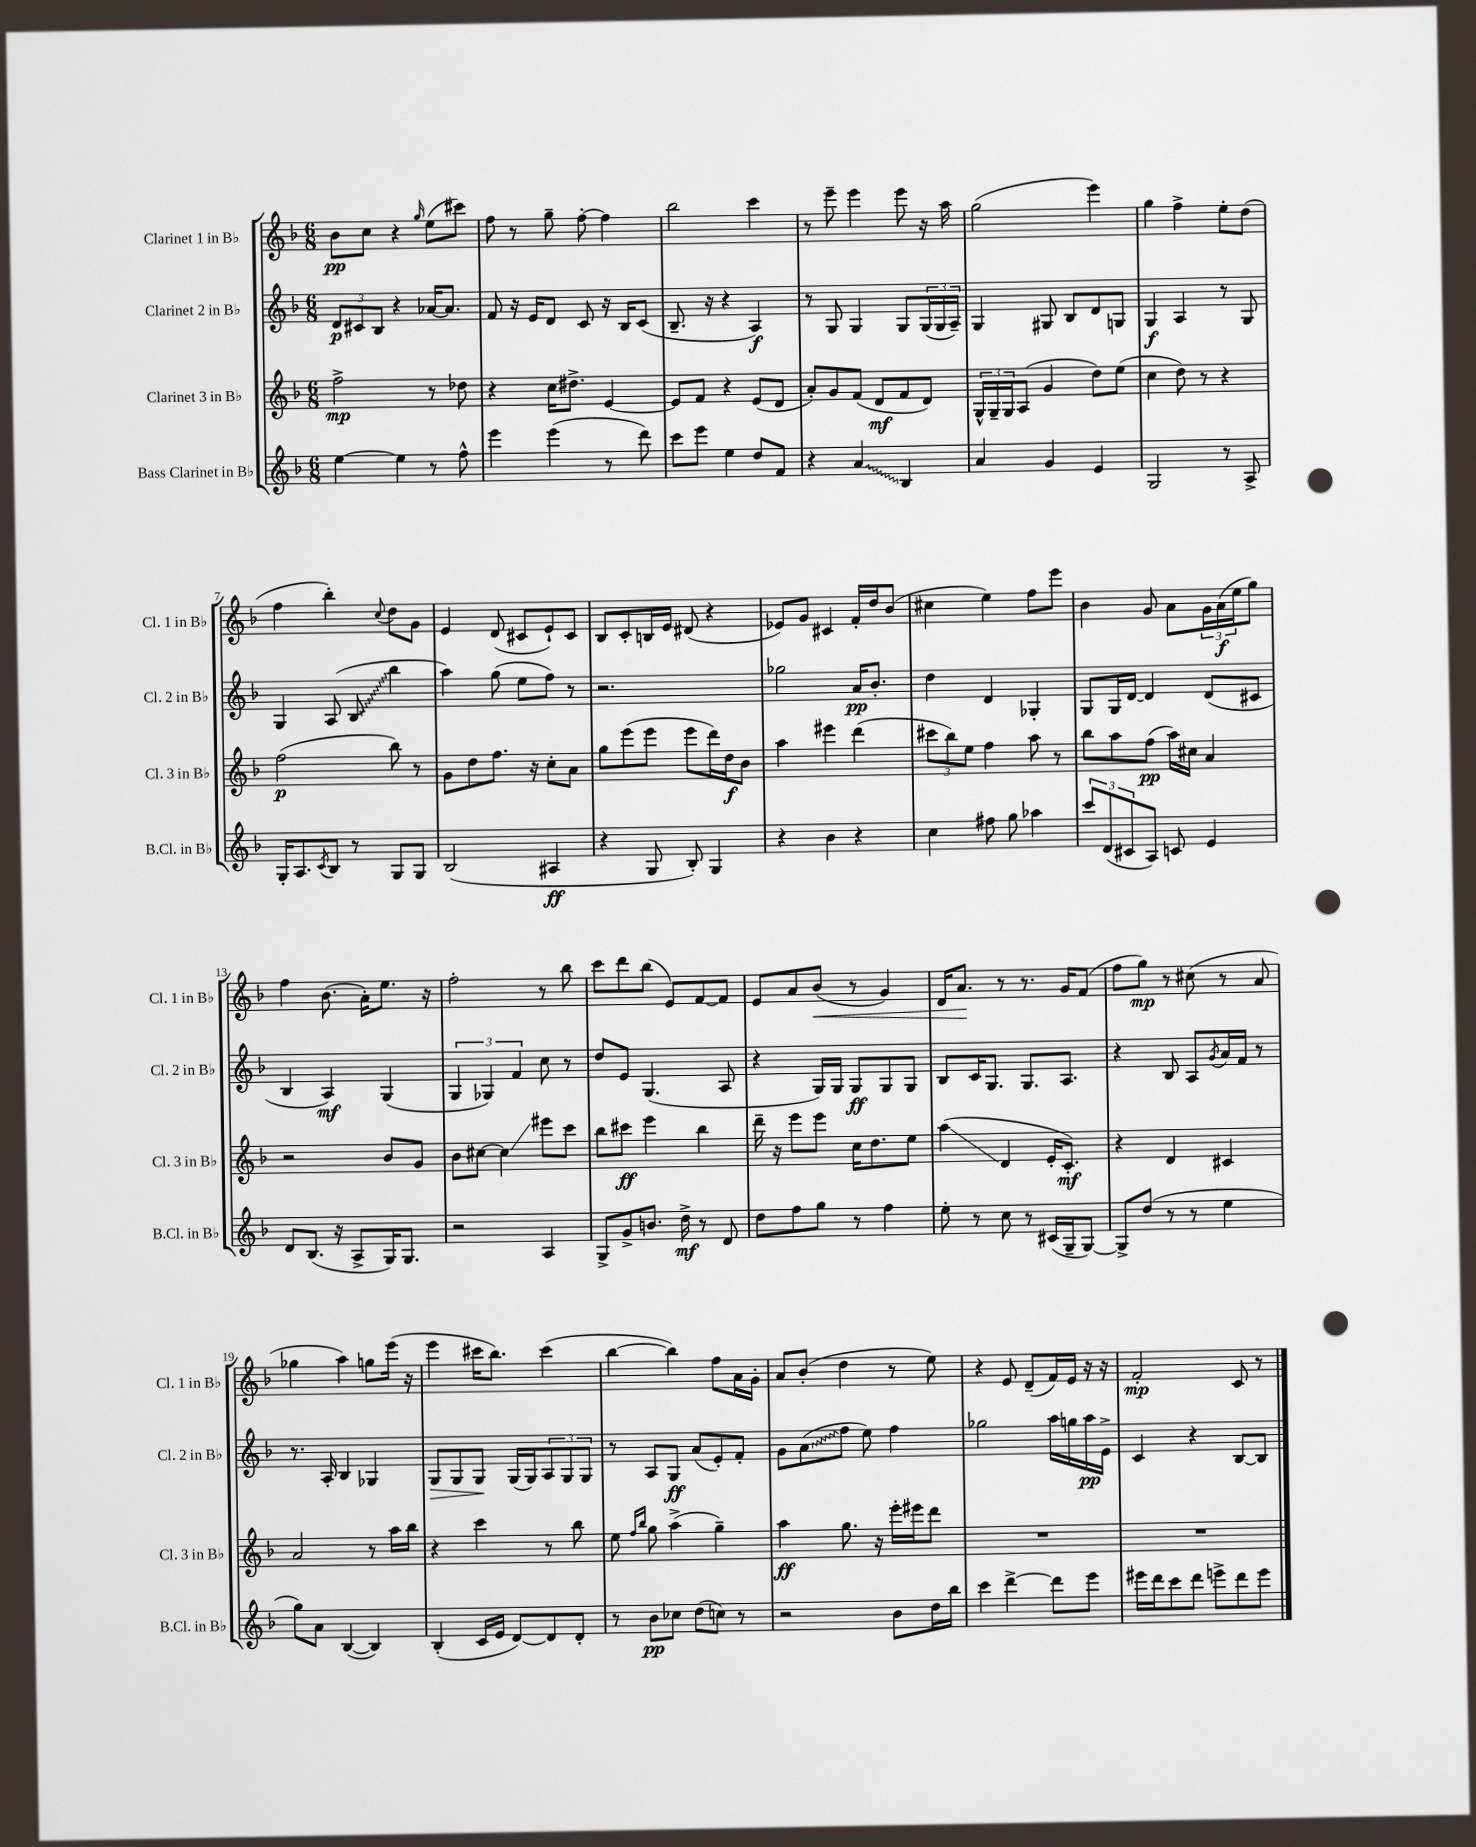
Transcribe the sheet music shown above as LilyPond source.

<<
\new StaffGroup <<
\new Staff = "s0" \with { instrumentName = "Clarinet 1 in Bb" shortInstrumentName = "Cl. 1 in Bb" } {
    \clef treble \key f \major \numericTimeSignature \time 6/8
    bes'8\pp c''8 r4 \grace { g''16 } e''8( cis'''8) |
    f''8 r8 g''8-- f''8~-. f''4 |
    bes''2 c'''4 |
    r8 e'''8-- e'''4 e'''8 r16 a''16 |
    g''2( e'''4) |
    g''4 f''4-> e''8-. d''8( |
    f''4 bes''4-.) \appoggiatura { c''8 } d''8 g'8 |
    e'4 d'8( cis'8 e'8-!) cis'8 |
    bes8 c'8-. b16 e'16 dis'8( r4 |
    ees'8) g'8 cis'4 f'16-. d''16 bes'8( |
    cis''4 e''4) f''8 e'''8 |
    bes'4 g'8 a'8 \tuplet 3/2 { g'16 a'16\f( e''16 } g''8) |
    f''4 bes'8.( a'16-.) e''8. r16 |
    f''2-. r8 bes''8 |
    c'''8 d'''8 bes''8( e'8) f'8~ f'8 |
    e'8 a'8 bes'8\<( r8 g'4) |
    d'16 a'8.\! r8 r8. g'16 f'8( |
    f''8 g''8\mp) r8 cis''8( r8 a'8 |
    ges''4 a''4) g''8 e'''16( r16 |
    e'''4 cis'''16 bes''8.) cis'''4( |
    bes''4~ bes''4) f''8 a'16 g'16-. |
    a'8 bes'8-.( d''4 r8 e''8) |
    r4 e'8 d'8--( f'16) e'16 r16 r16 |
    f'2-.\mp c'8 r8 \bar "|." |
}
\new Staff = "s1" \with { instrumentName = "Clarinet 2 in Bb" shortInstrumentName = "Cl. 2 in Bb" } {
    \clef treble \key f \major \numericTimeSignature \time 6/8
    \tuplet 3/2 { d'8\p cis'8 bes8 } r4 aes'16~ aes'8. |
    f'8 r16 e'16 d'8 c'8 r16 bes16 c'8( |
    bes8.-- r16 r4 a4\f) |
    r8 g8 g4 g8 \tuplet 3/2 { g16( g16 a16--) } |
    g4 gis8 bes8 d'8 g8 |
    g4\f a4 r8 g8 |
    g4 a8( \once \override Glissando.style = #'zigzag bes8\glissando bes''4 |
    a''4) g''8( e''8 f''8) r8 |
    r2. |
    ges''2 a'16\pp bes'8.-. |
    d''4 d'4 ges4-. |
    g8 g16 d'16~ d'4 d'8( cis'8 |
    bes4 a4\mf) g4( |
    \tuplet 3/2 { g4 ges4) f'4 } c''8 r8 |
    d''8 e'8 g4.( a8 |
    r4 g16) g16 g8\ff g8 g8 |
    bes8 c'16 g8. g8. a8. |
    r4 bes8 a8 \acciaccatura { g'8 } a'16 f'16 r8 |
    r8. a16-. bes4 ges4 |
    g8\> g8 g8\! g16( g16) \tuplet 3/2 { a8 g8 g8 } |
    r8 a8 g8\ff a'8( e'8-.) f'8-. |
    g'8 \once \override Glissando.style = #'zigzag a'8\glissando( f''8 e''8) f''4 |
    ges''2 a''16 g''16 a''16\pp e'16-> |
    c'4 r4 bes8~ bes8 \bar "|." |
}
\new Staff = "s2" \with { instrumentName = "Clarinet 3 in Bb" shortInstrumentName = "Cl. 3 in Bb" } {
    \clef treble \key f \major \numericTimeSignature \time 6/8
    f''2->\mp r8 des''8 |
    r4 c''16 dis''8.-> e'4~ |
    e'8 f'8 r4 e'8( d'8 |
    a'8-.) g'8 f'8( d'8\mf f'8 d'8) |
    \tuplet 3/2 { g16-^ g16-- g16 } a8( g'4 d''8) e''8( |
    c''4 d''8) r8 r4 |
    f''2\p( bes''8) r8 |
    g'8 d''8 f''8. r16 c''8-. a'8 |
    g''8 e'''8( e'''8 e'''8 d'''16) d''16\f bes'8 |
    a''4 eis'''4 d'''4( |
    \tuplet 3/2 { cis'''8 bes''8) e''8 } f''4 a''8 r8 |
    bes''8 a''8 f''8\pp( a''16) cis''16 a'4 |
    r2 bes'8 g'8 |
    bes'8 cis''8~ cis''4\glissando eis'''8 c'''8 |
    bes''8 cis'''8\ff e'''4 bes''4 |
    d'''16-- r16 e'''8 e'''8 c''16 d''8. e''8 |
    a''4\glissando( d'4 e'16-. c'8.-.\mf) |
    r4 d'4 cis'4 |
    a'2 r8 a''16 bes''16 |
    r4 c'''4 r8 bes''8 |
    e''8 \grace { f''16 bes''16 } g''8 a''4->( g''4--) |
    a''4\ff g''8. r16 e'''16-. eis'''16 d'''8 |
    R2. |
    R2. \bar "|." |
}
\new Staff = "s3" \with { instrumentName = "Bass Clarinet in Bb" shortInstrumentName = "B.Cl. in Bb" } {
    \clef treble \key f \major \numericTimeSignature \time 6/8
    e''4~ e''4 r8 f''8-^ |
    e'''4 e'''4( r8 d'''8) |
    c'''8 e'''8 e''4 d''8 f'8 |
    r4 \once \override Glissando.style = #'zigzag a'4\glissando bes4 |
    a'4 g'4 e'4 |
    g2 r8 a8-> |
    g16-. a8. \acciaccatura { c'8 } bes8 r8 g8 g8 |
    bes2( ais4\ff |
    r4 g8 bes8-.) g4 |
    r4 bes'4 r4 |
    c''4 fis''8 g''8 aes''4 |
    \tuplet 3/2 { c'''8 d'8( cis'8 } a8) c'8 e'4 |
    d'8 bes8.( r16 a8-> g16) g8. |
    r2 a4 |
    g8-> g'8-> b'8. d''16->\mf r8 d'8 |
    d''8 f''8 g''8 r8 f''4 |
    e''8-. r8 c''8 r8 cis'16( g16-- g8~) |
    g8-> d''8( r8 r8 e''4 |
    g''8) a'8 bes4~( bes4) |
    bes4-.( c'16 e'16 d'8~) d'8 d'8-. |
    r8 bes'8\pp ces''8 d''8( c''8) r8 |
    r2 bes'8 d''16 bes''16 |
    c'''4 d'''4~-> d'''8 e'''8 |
    eis'''16 d'''16 c'''8 d'''8 e'''8-> d'''8 e'''8 \bar "|." |
}
>>
>>
